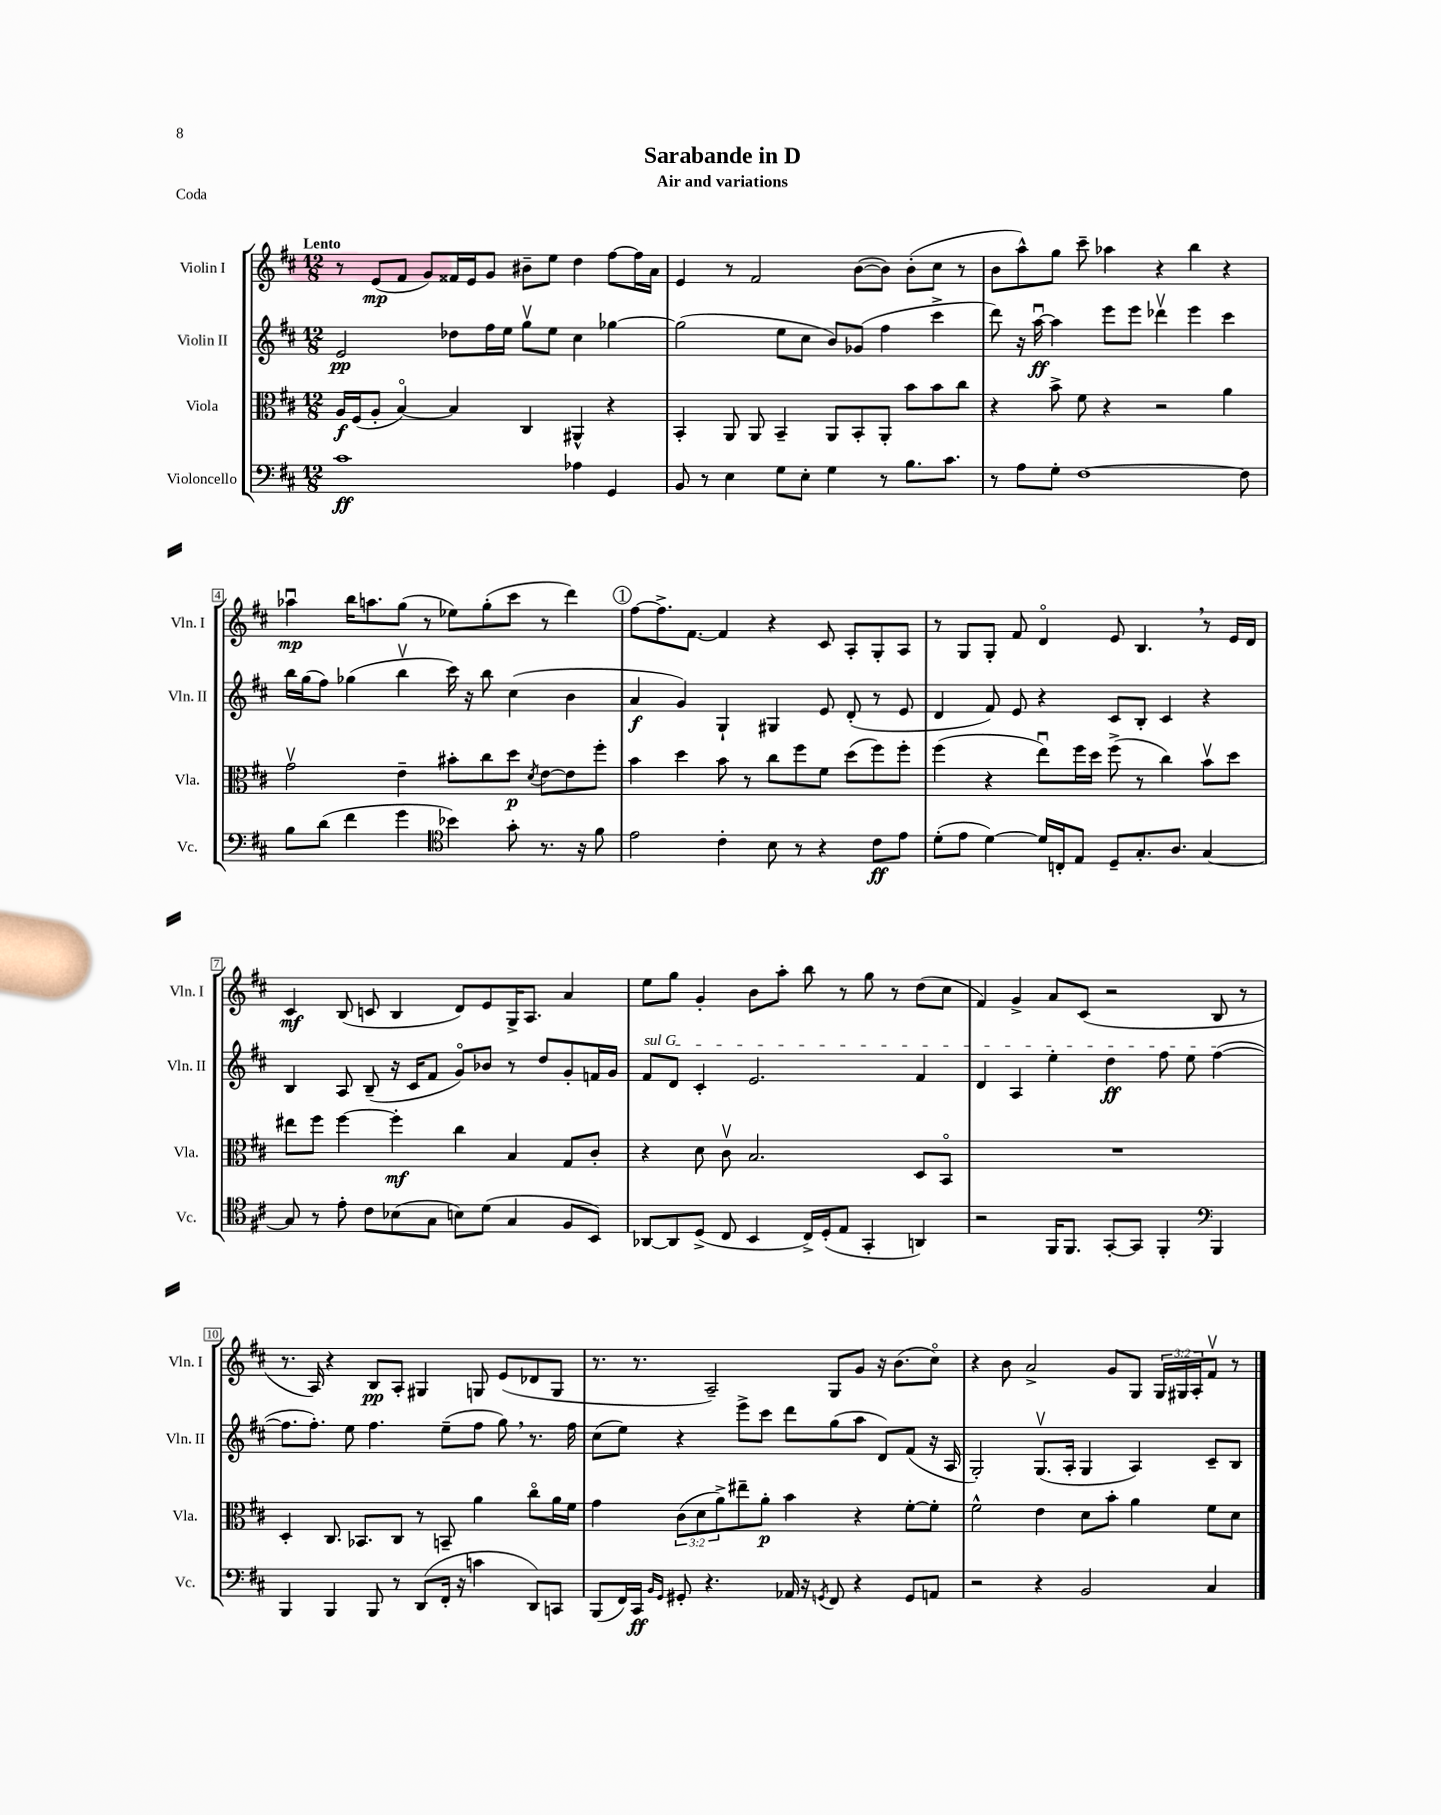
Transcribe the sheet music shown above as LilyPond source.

\header { title = "Sarabande in D" subtitle = "Air and variations" piece = "Coda" }
<<
\new StaffGroup <<
\new Staff = "s0" \with { instrumentName = "Violin I" shortInstrumentName = "Vln. I" } {
    \clef treble \key d \major \numericTimeSignature \time 12/8 \override Staff.TupletNumber.text = #tuplet-number::calc-fraction-text \tempo "Lento"
    r8 e'8\mp( fis'8 g'8) fisis'16 e'16 g'8 bis'8-- e''8 d''4 fis''8~ fis''16 a'16 |
    e'4 r8 fis'2 b'8~( b'8) b'8-.( cis''8 r8 |
    b'8 a''8-^) g''8 cis'''8-- aes''4 r4 b''4 r4 |
    aes''4\downbow\mp b''16 a''8. g''8( r8 ees''8) g''8-.( cis'''8 r8 d'''4) |
    \mark \markup { \circle "1" } fis''8~ fis''8.-> fis'8.~ fis'4 r4 cis'8 a8-. g8-. a8 |
    r8 g8 g8-. fis'8 d'4\flageolet e'8 b4. \breathe r8 e'16 d'16 |
    cis'4\mf b8( c'8 b4 d'8) e'8 g16-> a8. a'4 |
    e''8 g''8 g'4-. b'8 a''8-. b''8 r8 g''8 r8 d''8( cis''8 |
    fis'4) g'4-> a'8 cis'8( r2 b8 r8 |
    r8. a16) r4 b8\pp a8-. gis4 g8 e'8( des'8 g8 |
    r8. r8. a2--) g8 g'8 r16 b'8.( cis''8\flageolet) |
    r4 b'8 a'2-> g'8 g8 \tuplet 3/2 { g16 gis16 a16-. } fis'8\upbow r8 \bar "|." |
}
\new Staff = "s1" \with { instrumentName = "Violin II" shortInstrumentName = "Vln. II" } {
    \clef treble \key d \major \numericTimeSignature \time 12/8
    e'2\pp des''8 fis''16 e''16 g''8\upbow e''8 cis''4 ges''4~ |
    ges''2( e''8 cis''8 b'8) ges'8( fis''4 cis'''4-> |
    d'''8) r16 a''16~\downbow\ff a''4 e'''8 e'''8 des'''4\upbow e'''4 cis'''4 |
    b''16 g''16( fis''8) ges''4( b''4\upbow cis'''16) r16 b''8 cis''4( b'4 |
    \mark \markup { \circle "1" } a'4\f g'4) g4-! gis4 e'8 d'8-.( r8 e'8 |
    d'4 fis'8) e'8 r4 cis'8 b8-. cis'4 r4 |
    b4 a8 b8--( r16 cis'16 fis'8 g'8\flageolet) bes'8 r8 d''8 g'8-. f'16 g'16 |
    \once \override TextSpanner.bound-details.left.text = \markup { \italic "sul G" } fis'8\startTextSpan d'8 cis'4-. e'2. fis'4 |
    d'4 a4 e''4-. d''4\ff fis''8 e''8 fis''4~\stopTextSpan( |
    fis''8. fis''8.-.) e''8 fis''4. e''8--( fis''8 g''8) \breathe r8. fis''16 |
    cis''8( e''8) r4 e'''8-> cis'''8 d'''8 g''8( a''8 d'8) fis'8( r16 a16 |
    g2-.) g8.\upbow( a16-. g4 a4) cis'8-- b8 \bar "|." |
}
\new Staff = "s2" \with { instrumentName = "Viola" shortInstrumentName = "Vla." } {
    \clef alto \key d \major \numericTimeSignature \time 12/8 \override Staff.TupletNumber.text = #tuplet-number::calc-fraction-text
    a16\f fis16( a8-. b4~\flageolet) b4 cis4 ais,4-^ r4 |
    b,4-. a,8 a,8 b,4-- a,8 b,8-. a,8-. b'8 b'8 cis''8 |
    r4 b'8-> fis'8 r4 r2 a'4 |
    g'2\upbow e'4-- bis'8-. cis''8 d''8\p \acciaccatura { d'8 } e'8~ e'8 fis''8-. |
    \mark \markup { \circle "1" } b'4 d''4 b'8 r8 cis''8 fis''8 fis'8 d''8( fis''8) fis''8-. |
    fis''4( r4 e''8\downbow) fis''16 d''16 fis''8->( r8 cis''4) b'8\upbow d''8 |
    eis''8 fis''8 fis''4~ fis''4-.\mf cis''4 b4 g8 cis'8-. |
    r4 d'8 cis'8\upbow b2. d8 b,8\flageolet |
    R1. |
    d4-. cis8. bes,8. cis8 r8 b,8-- a'4 cis''8\flageolet a'16 fis'16 |
    g'4 \tuplet 3/2 { cis'8( d'8 a'8->) } eis''8-- a'8-.\p b'4 r4 fis'8~-. fis'8-. |
    fis'2-^ e'4 d'8 b'8-. a'4 fis'8 d'8 \bar "|." |
}
\new Staff = "s3" \with { instrumentName = "Violoncello" shortInstrumentName = "Vc." } {
    \clef bass \key d \major \numericTimeSignature \time 12/8
    cis'1\ff aes4 g,4 |
    b,8 r8 e4 g8 e8-. g4 r8 b8. cis'8. |
    r8 a8 g8-. fis1~ fis8 |
    b8 d'8( fis'4 g'4 \clef tenor bes'4) g'8-. r8. r16 fis'8 |
    \mark \markup { \circle "1" } e'2 cis'4-. b8 r8 r4 cis'8\ff e'8 |
    d'8-.( e'8 d'4~) d'16 c16-. e8 d8-- g8.-. a8. g4~ |
    g8 r8 e'8-. cis'8 bes8( g8 b8) d'8( g4 fis8 b,8) |
    aes,8~ aes,8 d8->( cis8 b,4 cis16->) d16-.( e8 g,4-. a,4) |
    r2 fis,16 fis,8. g,8~-. g,8 fis,4-. \clef bass b,,4 |
    b,,4 b,,4 b,,8 r8 d,8( fis,16-. r16 c'4 d,8) c,8 |
    b,,8( fis,16) cis,16\ff \grace { b,16 g,16 } gis,8-. r4. aes,16 r16 \acciaccatura { g,8 } fis,8 r4 g,8 a,8 |
    r2 r4 b,2 cis4 \bar "|." |
}
>>
>>
\layout { \context { \Score \override BarNumber.stencil = #(make-stencil-boxer 0.1 0.3 ly:text-interface::print) } }
